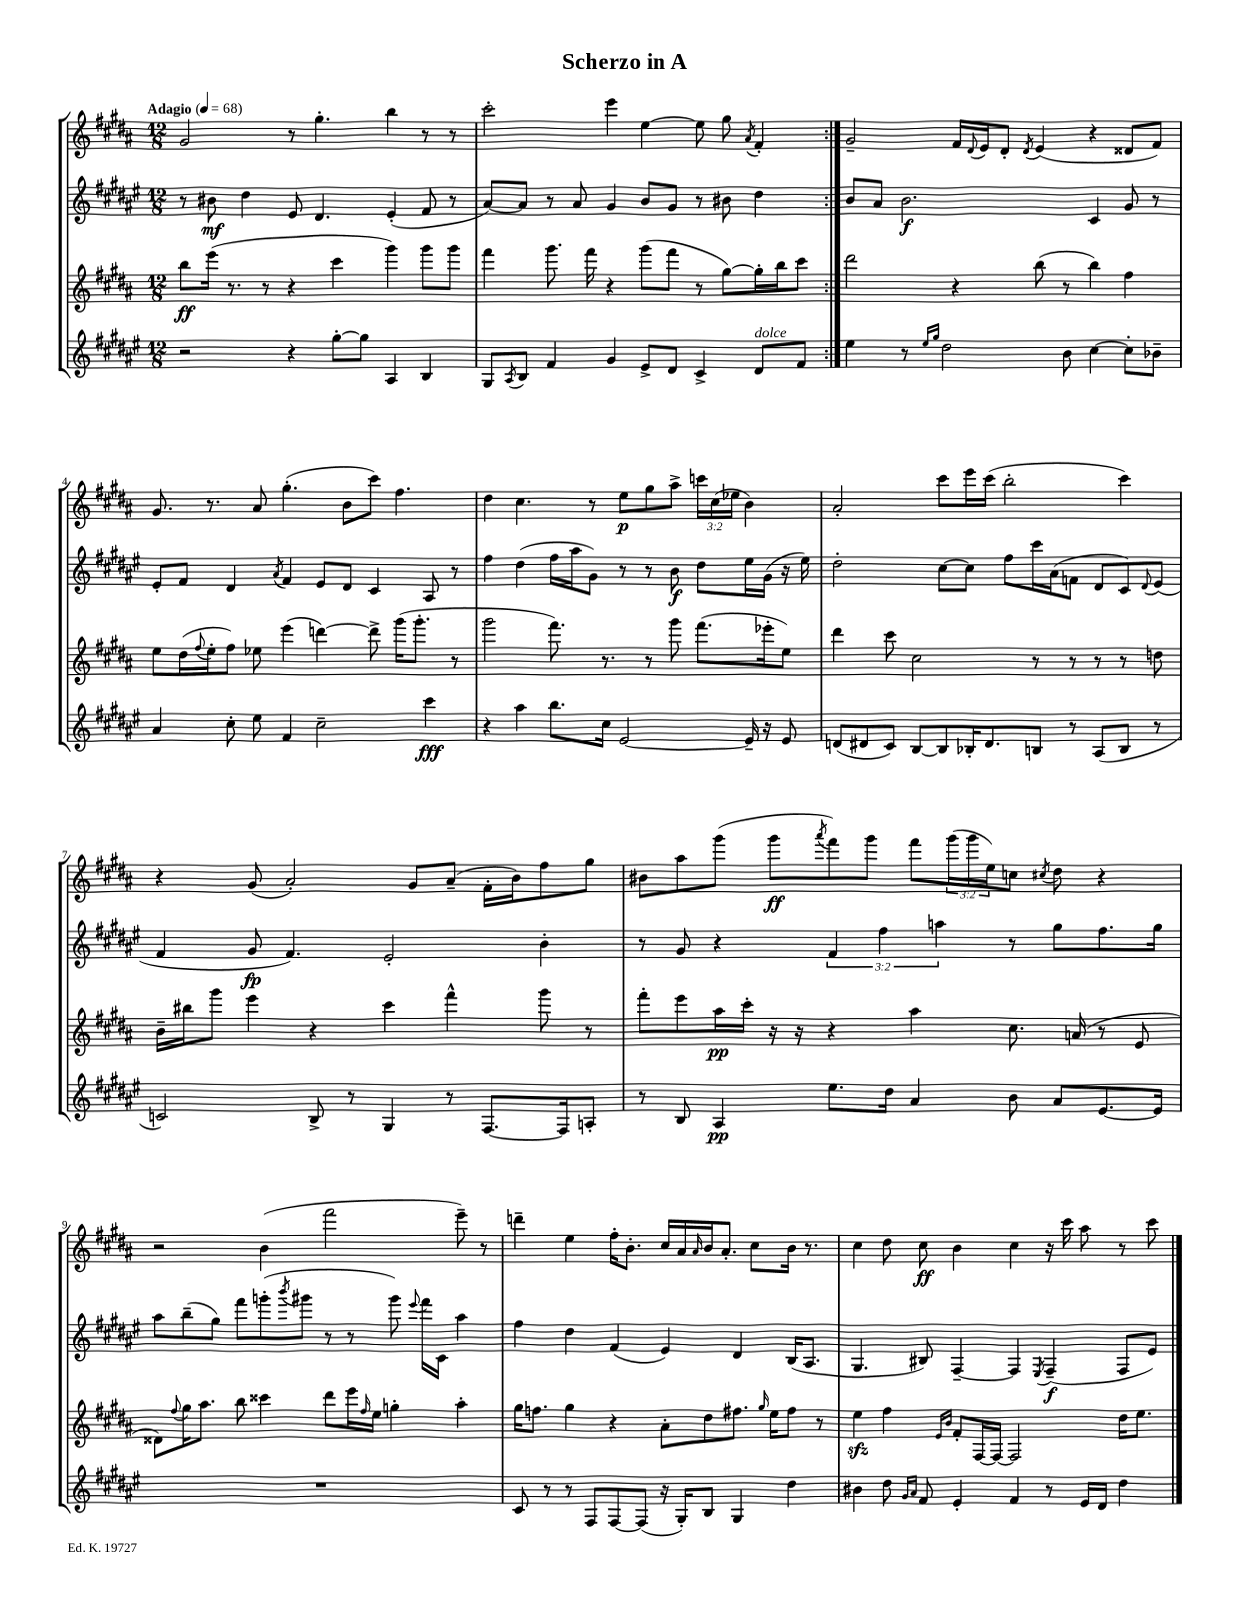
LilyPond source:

\header { title = "Scherzo in A" }
<<
\new StaffGroup <<
\new Staff = "s0" {
    \clef treble \key b \major \numericTimeSignature \time 12/8 \override Staff.TupletNumber.text = #tuplet-number::calc-fraction-text \tempo "Adagio" 4 = 68
    \repeat volta 2 { gis'2 r8 gis''4.-. b''4 r8 r8 |
    cis'''2-. e'''4 e''4~ e''8 gis''8 \acciaccatura { ais'8 } fis'4-. | }
    gis'2-- fis'16 \appoggiatura { dis'8 } e'16 dis'8-. \acciaccatura { dis'8 } e'4( r4 disis'8 fis'8) |
    gis'8. r8. ais'8 gis''4.-.( b'8 cis'''8) fis''4. |
    dis''4 cis''4. r8 e''8\p gis''8 ais''8-> \tuplet 3/2 { c'''16 cis''16( ees''16 } b'4) |
    ais'2-. cis'''8 e'''16 cis'''16( b''2-. cis'''4) |
    r4 gis'8( ais'2-.) gis'8 ais'8--( fis'16-. b'16) fis''8 gis''8 |
    bis'8 ais''8 gis'''8( gis'''8\ff \acciaccatura { ais'''8 } fis'''8) gis'''8 fis'''8 \tuplet 3/2 { gis'''16( gis'''16 e''16) } c''8 \acciaccatura { cis''8 } dis''8 r4 |
    r2 b'4( fis'''2 e'''8--) r8 |
    d'''4-- e''4 fis''16-. b'8.-. cis''16 ais'16 \grace { ais'16 } b'16 ais'8.-. cis''8 b'16 r8. |
    cis''4 dis''8 cis''8\ff b'4 cis''4 r16 cis'''16 ais''8 r8 cis'''8 \bar "|." |
}
\new Staff = "s1" {
    \clef treble \key fis \major \numericTimeSignature \time 12/8 \override Staff.TupletNumber.text = #tuplet-number::calc-fraction-text
    \repeat volta 2 { r8 bis'8\mf dis''4 eis'8 dis'4. eis'4-.( fis'8 r8 |
    ais'8~) ais'8 r8 ais'8 gis'4 b'8 gis'8 r8 bis'8 dis''4 | }
    b'8 ais'8 b'2.\f cis'4 gis'8 r8 |
    eis'8-. fis'8 dis'4 \acciaccatura { ais'8 } fis'4 eis'8 dis'8 cis'4 ais8 r8 |
    fis''4 dis''4( fis''16 ais''16 gis'8) r8 r8 b'8\f dis''8 eis''16 gis'16( r16 eis''16) |
    dis''2-. cis''8~ cis''8 fis''8 cis'''16 ais'16( f'8 dis'8 cis'8) \appoggiatura { dis'8 } eis'8( |
    fis'4 gis'8\fp fis'4.) eis'2-. b'4-. |
    r8 gis'8 r4 \tuplet 3/2 { fis'4 fis''4 a''4 } r8 gis''8 fis''8. gis''16 |
    ais''8 b''8--( gis''8) fis'''8 g'''8-.( \acciaccatura { b'''8 } gis'''8 r8 r8 gis'''8) \appoggiatura { eis'''8 } fis'''16 cis'16 ais''4 |
    fis''4 dis''4 fis'4( eis'4) dis'4 b16( ais8. |
    gis4. bis8) fis4~-- fis4 \acciaccatura { eis8 } fis4--\f( fis8 eis'8) \bar "|." |
}
\new Staff = "s2" {
    \clef treble \key b \major \numericTimeSignature \time 12/8
    \repeat volta 2 { b''8\ff e'''16( r8. r8 r4 cis'''4 gis'''4) gis'''8 gis'''8 |
    fis'''4 gis'''8. fis'''16 r4 gis'''8( fis'''8 r8 gis''8~) gis''16-. b''16 cis'''8 | }
    dis'''2 r4 b''8( r8 b''4) fis''4 |
    e''8 dis''16( \appoggiatura { fis''8 } e''16-. fis''8) ees''8 e'''4( d'''4~) d'''8-> gis'''16( gis'''8.-. r8 |
    gis'''2 fis'''8.) r8. r8 gis'''8 fis'''8.( ees'''16-. e''8) |
    dis'''4 cis'''8 cis''2 r8 r8 r8 r8 d''8 |
    b'16-- bis''16 gis'''8 e'''4 r4 cis'''4 fis'''4-^ gis'''8 r8 |
    fis'''8-. e'''8 ais''16\pp cis'''16-. r16 r16 r4 ais''4 cis''8. a'16( r8 e'8 |
    disis'8) \appoggiatura { fis''8 } gis''16 ais''8. b''8 cisis'''4 dis'''8 e'''16 \grace { fis''16 } e''16 g''4-. ais''4-. |
    gis''16 f''8. gis''4 r4 ais'8-. dis''8 fis''8. \grace { gis''16 } e''16 fis''8 r8 |
    e''4\sfz fis''4 \grace { e'16 b'16 } fis'8-. fis16~ fis16~ fis2 dis''16 e''8. \bar "|." |
}
\new Staff = "s3" {
    \clef treble \key fis \major \numericTimeSignature \time 12/8
    \repeat volta 2 { r2 r4 gis''8~-. gis''8 ais4 b4 |
    gis8 \acciaccatura { ais8 } b8 fis'4 gis'4 eis'8-> dis'8 cis'4-> dis'8^\markup { \italic "dolce" } fis'8 | }
    eis''4 r8 \grace { eis''16 gis''16 } dis''2 b'8 cis''4~ cis''8-. bes'8-- |
    ais'4 cis''8-. eis''8 fis'4 cis''2-- cis'''4\fff |
    r4 ais''4 b''8. cis''16 eis'2~ eis'16-- r16 eis'8 |
    d'8( dis'8 cis'8) b8~ b8 bes16-. dis'8. b8 r8 ais8( b8 r8 |
    c'2) b8-> r8 gis4 r8 fis8.~ fis16 a8-. |
    r8 b8 ais4\pp eis''8. dis''16 ais'4 b'8 ais'8 eis'8.~ eis'16 |
    R1. |
    cis'8 r8 r8 fis8 fis8~ fis8( r16 gis16-.) b8 gis4 dis''4 |
    bis'4 dis''8 \grace { gis'16 ais'16 } fis'8 eis'4-. fis'4 r8 eis'16 dis'16 dis''4 \bar "|." |
}
>>
>>
